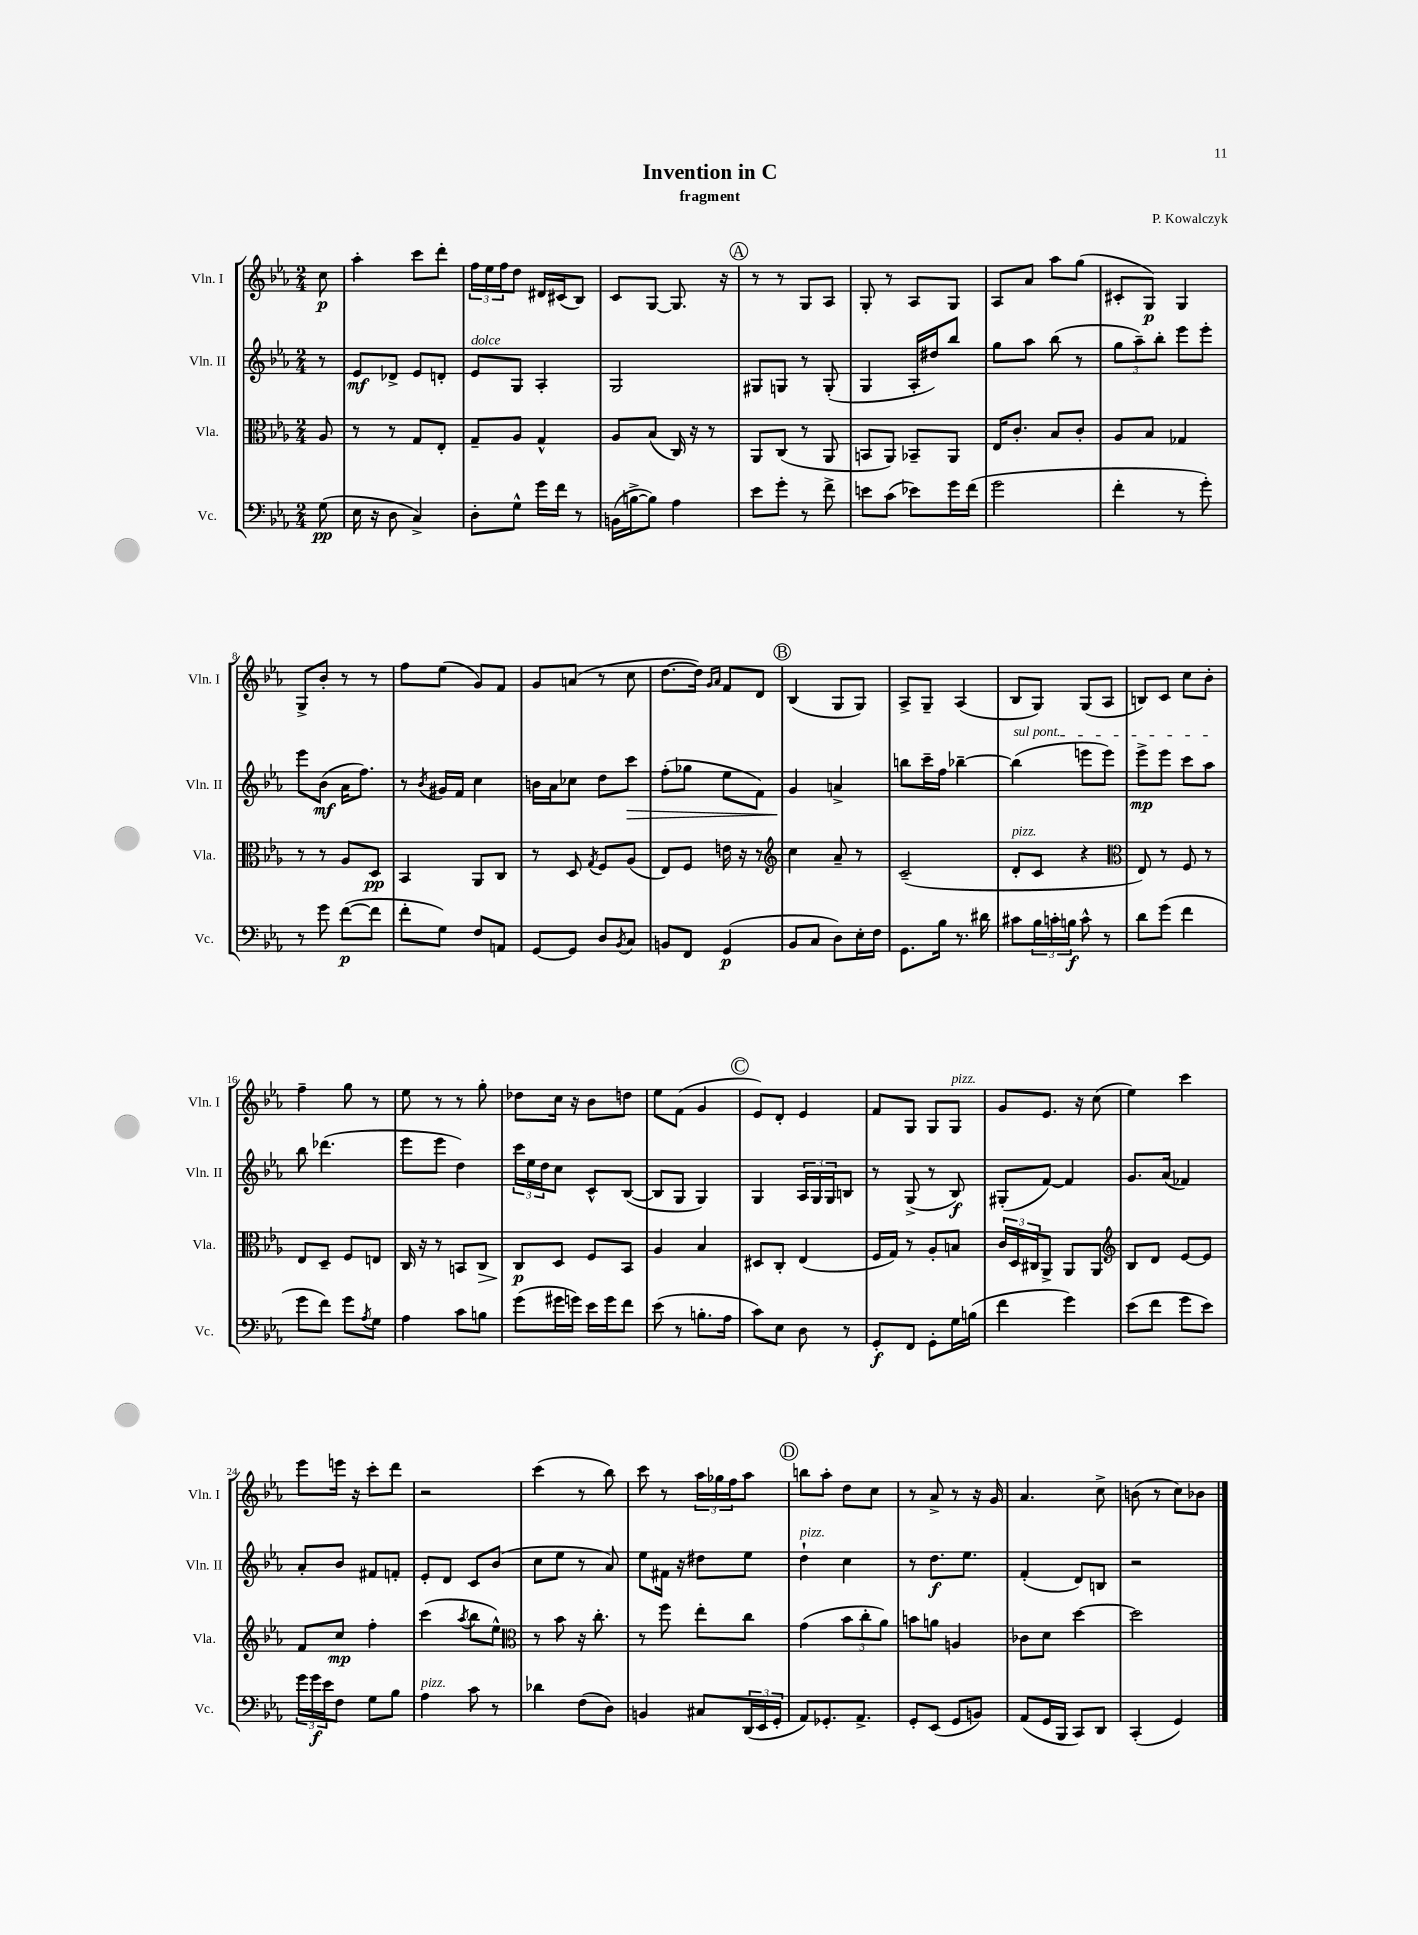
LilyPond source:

\header { title = "Invention in C" composer = "P. Kowalczyk" subtitle = "fragment" }
<<
\new StaffGroup <<
\new Staff = "s0" \with { instrumentName = "Vln. I" shortInstrumentName = "Vln. I" } {
    \clef treble \key ees \major \numericTimeSignature \time 2/4 \partial 8
    c''8\p |
    aes''4-. c'''8 d'''8-. |
    \tuplet 3/2 { f''16 ees''16 f''16 } d''8 dis'16 cis'16( bes8) |
    c'8 g8~ g8. r16 |
    \mark \markup { \circle "A" } r8 r8 g8 aes8 |
    g8-. r8 aes8 g8 |
    aes8 aes'8 aes''8 g''8( |
    cis'8-. g8\p) g4 |
    g8-> bes'8-. r8 r8 |
    f''8 ees''8( g'8) f'8 |
    g'8 a'8( r8 c''8 |
    d''8.~ d''16) \grace { g'16 aes'16 } f'8 d'8 |
    \mark \markup { \circle "B" } bes4( g8 g8) |
    aes8-> g8-- aes4( |
    bes8 g8) g8( aes8 |
    b8) c'8 c''8 bes'8-. |
    f''4-- g''8 r8 |
    ees''8 r8 r8 g''8-. |
    des''8 c''16 r16 bes'8 d''8 |
    ees''8 f'8( g'4 |
    \mark \markup { \circle "C" } ees'8) d'8-. ees'4 |
    f'8 g8 g8 g8^\markup { \italic "pizz." } |
    g'8 ees'8. r16 c''8( |
    ees''4) c'''4 |
    ees'''8 e'''16 r16 c'''8-. d'''8 |
    r2 |
    c'''4( r8 bes''8) |
    c'''8 r8 \tuplet 3/2 { aes''16 ges''16 f''16 } aes''8 |
    \mark \markup { \circle "D" } b''8 aes''8-. d''8 c''8 |
    r8 aes'8-> r8 r16 g'16 |
    aes'4. c''8-> |
    b'8( r8 c''8) bes'8 \bar "|." |
}
\new Staff = "s1" \with { instrumentName = "Vln. II" shortInstrumentName = "Vln. II" } {
    \clef treble \key ees \major \numericTimeSignature \time 2/4 \partial 8
    r8 |
    ees'8\mf des'8-> ees'8 d'8-. |
    ees'8^\markup { \italic "dolce" } g8 aes4-. |
    g2 |
    \mark \markup { \circle "A" } gis8 g8 r8 g8-.( |
    g4 aes16-. dis''16) bes''8 |
    g''8 aes''8 bes''8( r8 |
    \tuplet 3/2 { g''8 aes''8--) bes''8-. } ees'''8 ees'''8-. |
    ees'''8 bes'8\mf( aes'16 f''8.) |
    r8 \acciaccatura { bes'8 } gis'16 f'16 c''4 |
    b'16 aes'16 ces''8 d''8 c'''8\> |
    f''8-.( ges''8 ees''8 f'8) |
    \mark \markup { \circle "B" } g'4\! a'4-> |
    b''8 c'''16-- f''16 bes''4~-- |
    \once \override TextSpanner.bound-details.left.text = \markup { \italic "sul pont." } bes''4\startTextSpan( e'''8 e'''8) |
    ees'''8->\mp ees'''8 c'''8 aes''8\stopTextSpan |
    bes''8 des'''4.( |
    ees'''8 ees'''8 d''4) |
    \tuplet 3/2 { c'''16 ees''16 d''16 } c''8 c'8-^ bes8~( |
    bes8 g8 g4) |
    \mark \markup { \circle "C" } g4 \tuplet 3/2 { aes16 g16 g16 } b8 |
    r8 g8->( r8 bes8\f) |
    gis8-.( f'8~) f'4 |
    g'8. aes'16( fes'4) |
    aes'8-. bes'8 fis'8 f'8-. |
    ees'8-. d'8 c'8 bes'8( |
    c''8 ees''8 r8 aes'8) |
    ees''8 fis'16 r16 dis''8 ees''8 |
    \mark \markup { \circle "D" } d''4-!^\markup { \italic "pizz." } c''4 |
    r8 d''8.\f ees''8. |
    f'4-.( d'8) b8 |
    r2 \bar "|." |
}
\new Staff = "s2" \with { instrumentName = "Vla." shortInstrumentName = "Vla." } {
    \clef alto \key ees \major \numericTimeSignature \time 2/4 \partial 8
    aes8 |
    r8 r8 g8 ees8-. |
    g8-- aes8 g4-^ |
    aes8 bes8( c16) r16 r8 |
    \mark \markup { \circle "A" } aes,8 c8( r8 aes,8 |
    b,8 aes,8) bes,8-- aes,8 |
    ees16 c'8.-. bes8 c'8-. |
    aes8 bes8 ges4 |
    r8 r8 aes8 d8\pp |
    bes,4 aes,8 c8 |
    r8 d8 \acciaccatura { g8 } f8 aes8( |
    ees8) f8 e'16 r16 r8 |
    \mark \markup { \circle "B" } \clef treble c''4 aes'8-- r8 |
    c'2--( |
    d'8-.^\markup { \italic "pizz." } c'8 r4 |
    \clef alto ees8) r8 f8 r8 |
    ees8 d8-- f8 e8 |
    c16 r16 r8 b,8 c8\> |
    c8\p\! d8 f8 bes,8 |
    aes4 bes4 |
    \mark \markup { \circle "C" } dis8 c8-. ees4( |
    f16 g16) r8 aes8-. b8 |
    \tuplet 3/2 { c'16 d16 cis16 } aes,8-> aes,8 aes,8 |
    \clef treble bes8 d'8 ees'8~ ees'8 |
    f'8 c''8\mp f''4-. |
    c'''4( \acciaccatura { aes''8 } bes''8 ees''8-^) |
    \clef alto r8 bes'8 r16 c''8.-. |
    r8 f''8 ees''8-. c''8 |
    \mark \markup { \circle "D" } g'4( \tuplet 3/2 { bes'8 c''8-. aes'8) } |
    b'8 a'8 a4 |
    ces'8 d'8 d''4~ |
    d''2 \bar "|." |
}
\new Staff = "s3" \with { instrumentName = "Vc." shortInstrumentName = "Vc." } {
    \clef bass \key ees \major \numericTimeSignature \time 2/4 \partial 8
    g8\pp( |
    ees16 r16 d8 c4->) |
    d8-. g8-^ g'16 f'16 r8 |
    b,16( b16~-> b8) aes4 |
    \mark \markup { \circle "A" } ees'8 g'8-. r8 f'8-> |
    e'8 c'8( ees'8) g'16 f'16( |
    g'2 |
    f'4-. r8 g'8-.) |
    r8 g'8 f'8~\p( f'8 |
    f'8-. g8) f8 a,8 |
    g,8~ g,8 d8 \acciaccatura { bes,8 } c8 |
    b,8 f,8 g,4\p( |
    \mark \markup { \circle "B" } bes,8 c8 d8) ees16-. f16 |
    g,8. bes16 r8. dis'16 |
    cis'8 \tuplet 3/2 { bes16 c'16-. b16\f } c'8-^ r8 |
    d'8 g'8( f'4 |
    g'8 f'8) g'8 \acciaccatura { aes8 } g8 |
    aes4 c'8 b8 |
    g'8( gis'16 g'16) ees'16 g'16 f'8 |
    ees'8( r8 b8.-. aes16 |
    \mark \markup { \circle "C" } c'8) ees8 d8 r8 |
    g,8-.\f f,8 g,8-. g16 b16( |
    f'4 g'4) |
    ees'8( f'8 g'8 ees'8) |
    \tuplet 3/2 { g'16 g'16\f ees'16 } f8 g8 bes8 |
    aes4^\markup { \italic "pizz." } c'8 r8 |
    des'4 f8( d8) |
    b,4 cis8 \tuplet 3/2 { d,16( ees,16 g,16-. } |
    \mark \markup { \circle "D" } aes,8) ges,8.-. aes,8.-> |
    g,8-. ees,8( g,8 b,8) |
    aes,8( g,16 bes,,16 c,8) d,8 |
    c,4-.( g,4) \bar "|." |
}
>>
>>
